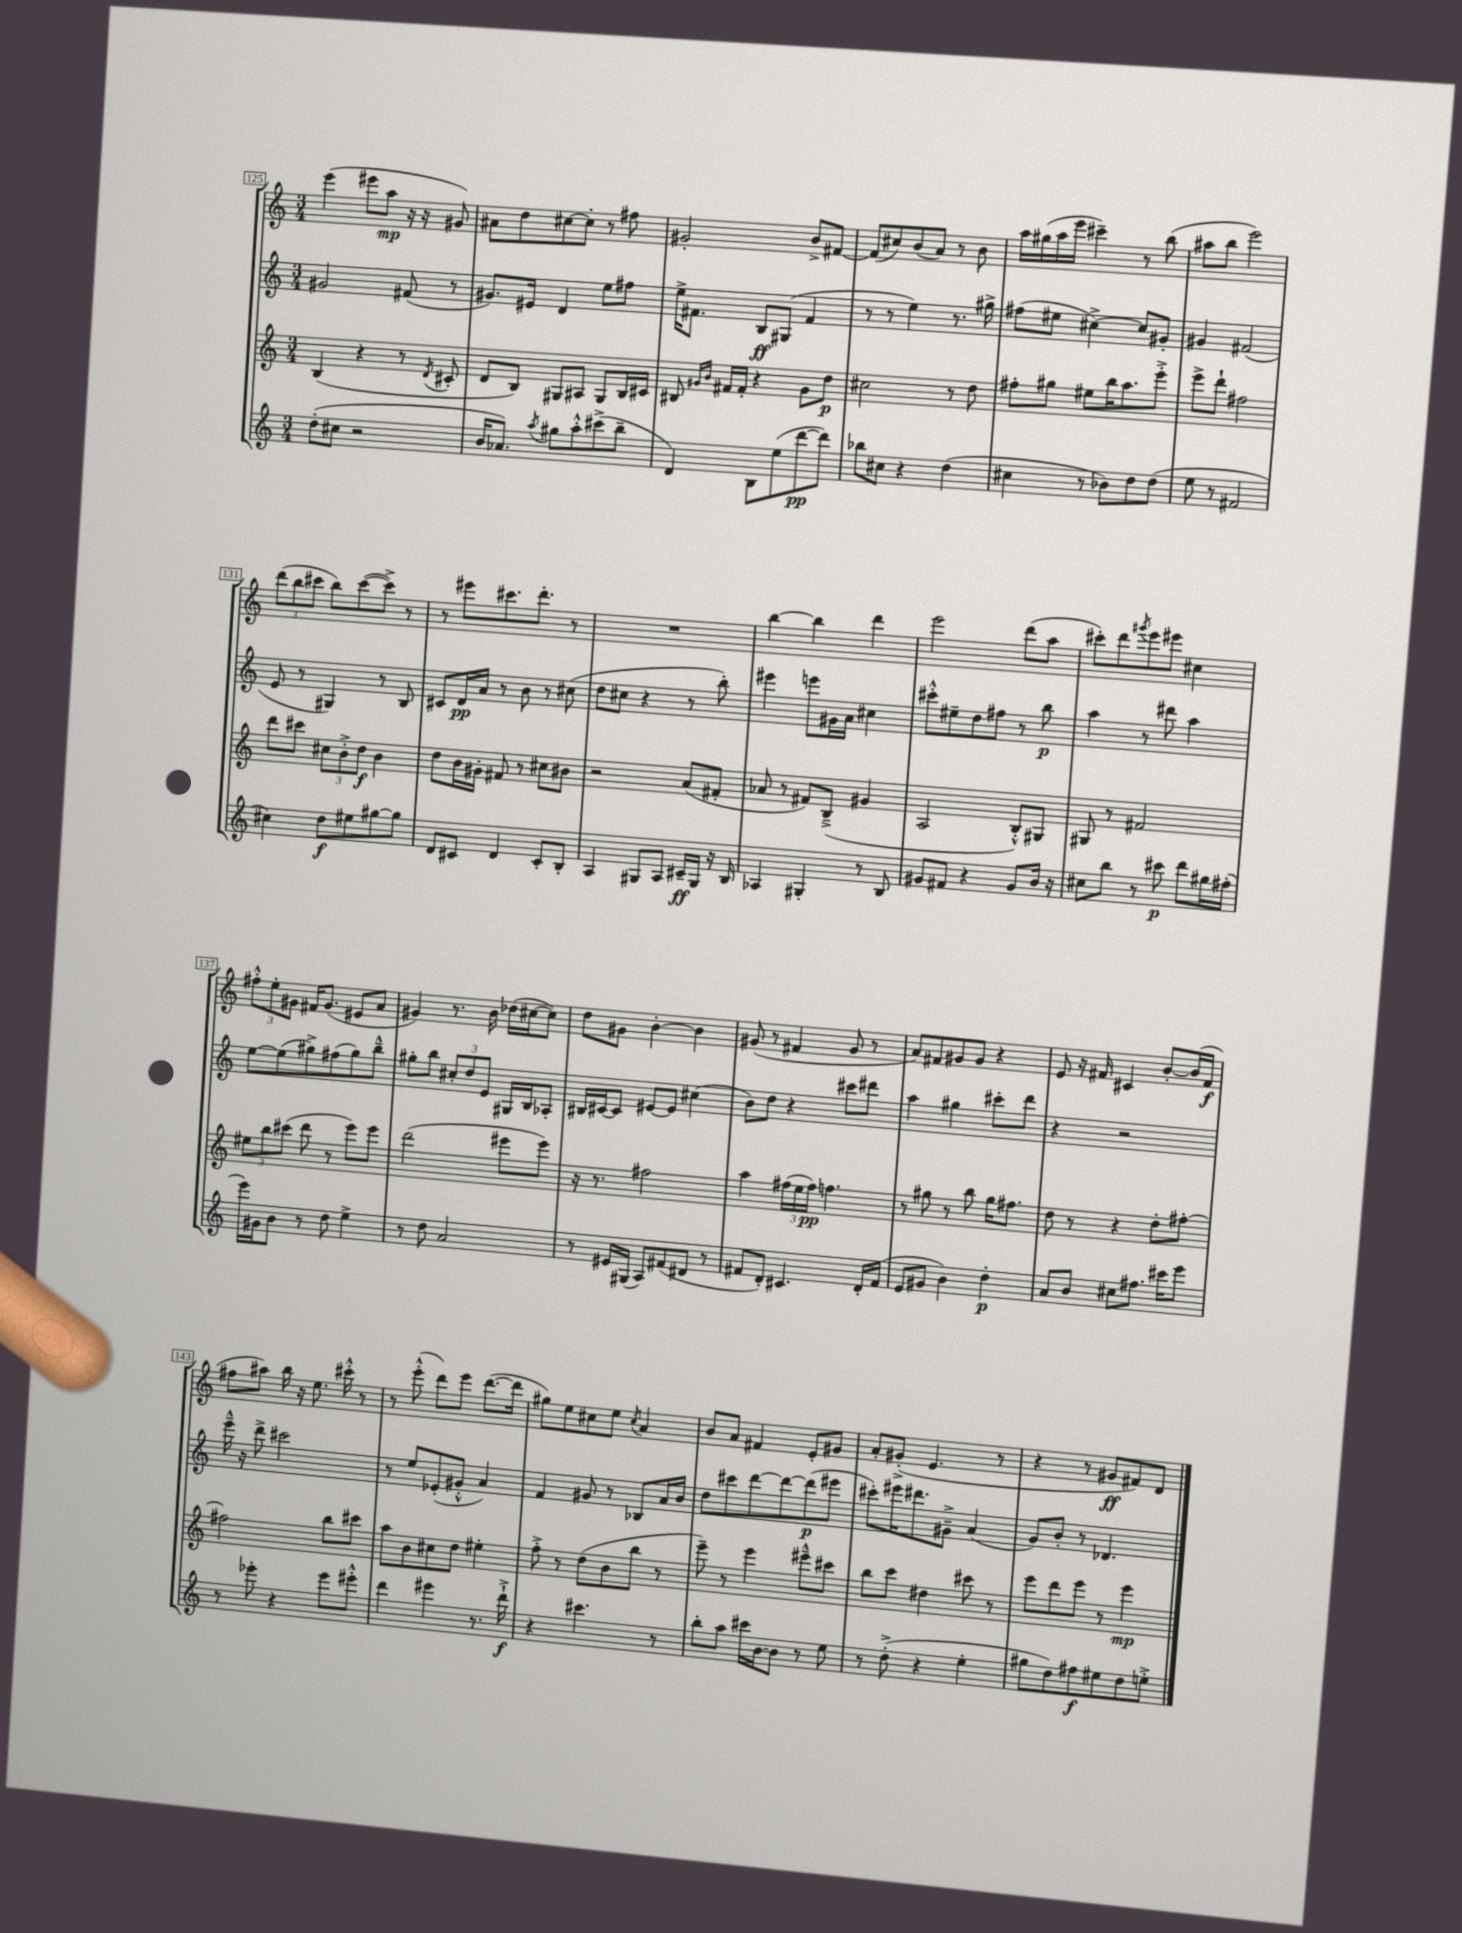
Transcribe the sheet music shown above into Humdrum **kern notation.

**kern	**dynam	**kern	**dynam	**kern	**dynam	**kern	**dynam
*part4	*part4	*part3	*part3	*part2	*part2	*part1	*part1
*staff4	*staff4	*staff3	*staff3	*staff2	*staff2	*staff1	*staff1
*clefG2	*	*clefG2	*	*clefG2	*	*clefG2	*
*k[]	*	*k[]	*	*k[]	*	*k[]	*
*M3/4	*	*M3/4	*	*M3/4	*	*M3/4	*
=125	=125	=125	=125	=125	=125	=125	=125
(8dd'\L	.	(4B/	.	2g#X/	.	(4eee\	.
8cc#X\J	.	.	.	.	.	.	.
2r	.	4r	.	.	.	8eee#X\L	.
.	.	.	.	.	.	8aa\J	mp
.	.	8r	.	(8f#X/	.	16r	.
.	.	.	.	.	.	16r	.
.	.	8qd/	.	.	.	.	.
.	.	8c#X'/	.	8r	.	8g#X/)	.
=126	=126	=126	=126	=126	=126	=126	=126
16b/KL	.	8d/L	.	8.g#X/L)	.	8a#X\L	.
8.a-X/J)	.	.	.	.	.	.	.
.	.	8B/J)	.	.	.	8dd\	.
.	.	.	.	16e#X/Jk	.	.	.
8qaa/	.	.	.	.	.	.	.
8gg#X\L	.	8G#X/L	.	4d/	.	[8cc#X\	.
8aa'^^\	.	8A#X/J	.	.	.	8cc#'\J]	.
(8ccc#X^\	.	8G#/L	.	8ee\L	.	8r	.
8bb~\J	.	16B/L	.	8ff#X\J	.	8ff#X\	.
.	.	16c#X/JJ	.	.	.	.	.
=127	=127	=127	=127	=127	=127	=127	=127
4d/)	.	8B#X/	.	16ee^\KL	.	2g#X'/	.
.	.	.	.	8.f#X\J	.	.	.
.	.	16qqg#X/LL	.	.	.	.	.
.	.	16qqb/JJ	.	.	.	.	.
.	.	16f#X/LL	.	.	.	.	.
.	.	16f#'/JJ	.	.	.	.	.
8B\L	.	4r	.	8B/L	ff	.	.
(8ee\	.	.	.	(8G#X/J	.	.	.
[8ddd\	pp	8g#\L	.	4f#/	.	8b^/L	.
8ddd\J])	.	8dd\J	p	.	.	[8f#X/J	.
=128	=128	=128	=128	=128	=128	=128	=128
8bb-X\L	.	2cc#X\	.	8r	.	(8f#/L]	.
8cc#X\J	.	.	.	8r	.	8cc#X/)	.
4r	.	.	.	4ee\)	.	(8b/	.
.	.	.	.	.	.	8a/J)	.
(4dd\	.	8r	.	8.r	.	8r	.
.	.	8dd\	.	.	.	8b\	.
.	.	.	.	16gg#X^\	.	.	.
=129	=129	=129	=129	=129	=129	=129	=129
4cc#X\	.	8ff#X'\L	.	(8ff#X\L	.	16aa\LL	.
.	.	.	.	.	.	(16gg#X\	.
.	.	8gg#X\J	.	8ee#X\J	.	16aa\	.
.	.	.	.	.	.	16eee\JJ	.
8r	.	8ee#X\L	.	[4cc#X^\)	.	4ccc#X~\)	.
8b-X\L)	.	16bb\K	.	.	.	.	.
.	.	8.aa\	.	.	.	.	.
8dd\	.	.	.	8cc#/L]	.	8r	.
(8dd\J	.	8eee'^\J	.	8g#X'/J	.	(8bb\	.
=130	=130	=130	=130	=130	=130	=130	=130
8ee\	.	8eee^\L	.	4g#X/	.	8aa#X\L	.
8r	.	8ddd`\J	.	.	.	8bb\J	.
2f#X/	.	2ff#X\	.	(2f#X/	.	2eee\)	.
!!LO:LB:g=z
=131	=131	=131	=131	=131	=131	=131	=131
4cc#X\)	.	8ddd\L	.	8e/	.	(12ddd\L	.
.	.	.	.	.	.	12bb\	.
.	.	8ccc#X\J	.	8r	.	.	.
.	.	.	.	.	.	12ccc#X\J	.
8dd\L	f	12cc#X\L	.	4G#X/)	.	8bb\L)	.
.	.	12b'^\	.	.	.	.	.
8ee#X\	.	.	.	.	.	([8ccc#\	.
.	.	12dd\J	f	.	.	.	.
[8gg#X\	.	4b\	.	8r	.	8ccc#^\J])	.
8gg#\J]	.	.	.	8B/	.	8r	.
=132	=132	=132	=132	=132	=132	=132	=132
8d/L	.	8dd\L	.	8c#X/L	.	8r	.
8c#X/J	.	16b\L	.	16d/L	pp	8eee#X\L	.
.	.	16g#X'\JJ	.	16a/JJ	.	.	.
4d/	.	8f#X/	.	8r	.	8.ccc#X\	.
.	.	8r	.	8b\	.	.	.
.	.	.	.	.	.	8.ddd'\J	.
8c#'/L	.	8cc#X\L	.	8r	.	.	.
8B'/J	.	8b#X\J	.	(8cc#X\	.	8r	.
=133	=133	=133	=133	=133	=133	=133	=133
4A/	.	2r	.	8dd\L	.	2.r	.
.	.	.	.	8cc#X\J	.	.	.
8G#X/L	.	.	.	4r	.	.	.
8A/J	.	.	.	.	.	.	.
16c#X~/LL	ff	(8a/L	.	8r	.	.	.
16G#/JJ	.	.	.	.	.	.	.
16r	.	8f#X'/J	.	8bb'\)	.	.	.
16B/	.	.	.	.	.	.	.
=134	=134	=134	=134	=134	=134	=134	=134
4A-X/	.	8a-X/	.	4eee#X\	.	[4bb\	.
.	.	8r	.	.	.	.	.
4G#X'/	.	8f#X/L)	.	8eeen\L	.	4bb\]	.
.	.	(8B~^/J	.	16g#X\L	.	.	.
.	.	.	.	16a\JJ	.	.	.
8r	.	4g#X/	.	4cc#X\	.	4ddd\	.
8B/	.	.	.	.	.	.	.
=135	=135	=135	=135	=135	=135	=135	=135
8g#X/L	.	2A/	.	8ccc#X'^^\L	.	2eee\	.
8f#X/J	.	.	.	8ee#X~\	.	.	.
4r	.	.	.	8dd\	.	.	.
.	.	.	.	8ff#X\J	.	.	.
8g#/L	.	8B'^^/L)	.	8r	.	(8ddd\L	.
16b/Jk	.	8G#X/J	.	8bb\	p	8aa\J	.
16r	.	.	.	.	.	.	.
=136	=136	=136	=136	=136	=136	=136	=136
8cc#X\L	.	8G#X/	.	4aa\	.	8ccc#X'\L)	.
8bb\J	.	8r	.	.	.	8ddd\	.
.	.	.	.	.	.	8qggg#X/	.
8r	.	2f#X/	.	8r	.	8eee\	.
8ccc#X\	p	.	.	8ddd#X\	.	8eee#X\J	.
8ddd\L	.	.	.	4aa\	.	4cc#X\	.
16gg#X\L	.	.	.	.	.	.	.
(16ff#X'\JJ	.	.	.	.	.	.	.
!!LO:LB:g=z
=137	=137	=137	=137	=137	=137	=137	=137
16eee\LL)	.	12ee#X\L	.	[8ee\L	.	12ff#X'^^\L	.
16g#X\J	.	.	.	.	.	.	.
.	.	12bb\	.	.	.	12ee'\	.
8b\J	.	.	.	(8ee\]	.	.	.
.	.	(12ccc#X\J	.	.	.	12g#X\J	.
8r	.	8ddd\	.	8gg#X^\)	.	16f#X/KL	.
.	.	.	.	.	.	(8.g#/J	.
8dd\	.	8r	.	(8ff#X\	.	.	.
4ee^\	.	8eee\L)	.	8gg#\)	.	8e#X/L	.
.	.	8eee\J	.	8bb~^^\J	.	8a/J	.
=138	=138	=138	=138	=138	=138	=138	=138
8r	.	(2ddd\	.	8gg#X'\L	.	4g#X/)	.
8dd\	.	.	.	8bb\J	.	.	.
2a/	.	.	.	12cc#X'/L	.	8.r	.
.	.	.	.	12dd/	.	.	.
.	.	.	.	12e/J	.	.	.
.	.	.	.	.	.	16b\	.
.	.	8eee#X\L	.	16G#X/LL	.	(16dd-X\LL	.
.	.	.	.	16B/J	.	[16cc#X\J	.
.	.	8eee#\J)	.	8A-X'/J	.	8cc#\J])	.
=139	=139	=139	=139	=139	=139	=139	=139
8r	.	16r	.	16B#X/LL	.	8dd\L	.
.	.	8.r	.	[16c#X/J	.	.	.
16e#X/LL	.	.	.	8c#/J]	.	8g#X\J	.
(16G#X/JJ	.	.	.	.	.	.	.
8A/L)	.	2ff#X\	.	[8e#X/L	.	[4b'\	.
(8f#X/	.	.	.	8e#/J]	.	.	.
8d#X/J	.	.	.	(4cc#X\	.	4b\]	.
8r	.	.	.	.	.	.	.
=140	=140	=140	=140	=140	=140	=140	=140
8f#X/L	.	4aa\	.	8b\L)	.	(8g#X/	.
8d'/J)	.	.	.	8dd\J	.	8r	.
4.c#X/	.	(24ff#X\LL	.	4r	.	4f#X/	.
.	.	24ee\	.	.	.	.	.
.	.	24ff#\JJ)	pp	.	.	.	.
.	.	4.ffn\	.	.	.	.	.
.	.	.	.	8ccc#X\L	.	8g#/	.
16d'/LL	.	.	.	8ddd#X\J	.	8r	.
(16f#/JJ	.	.	.	.	.	.	.
=141	=141	=141	=141	=141	=141	=141	=141
8e/L	.	8r	.	4aa\	.	8a/L)	.
8g#X/J	.	8gg#X\	.	.	.	8f#X/	.
4b\)	.	8r	.	4gg#X\	.	8g#X/	.
.	.	8bb\	.	.	.	8g#/J	.
4dd'\	p	16gg#\KL	.	8ccc#X'\L	.	4r	.
.	.	8.ff#X\J	.	.	.	.	.
.	.	.	.	8ddd\J	.	.	.
=142	=142	=142	=142	=142	=142	=142	=142
8a/L	.	8dd\	.	4r	.	8e/	.
8b/J	.	8r	.	.	.	16r	.
.	.	.	.	.	.	16f#X/	.
8cc#X\L	.	4r	.	2r	.	4c#X/	.
8.ff#X\J	.	.	.	.	.	.	.
.	.	8dd'\L	.	.	.	[8b'/L	.
16ccc#X\KL	.	.	.	.	.	.	.
8eee\J	.	[8ff#X'\J	.	.	.	(16b/L]	.
.	.	.	.	.	.	16f#/JJ	f
!!LO:LB:g=z
=143	=143	=143	=143	=143	=143	=143	=143
8r	.	2ff#X\]	.	16eee~^^\	.	8ff#X\L	.
.	.	.	.	16r	.	.	.
8eee-X'\	.	.	.	8ddd^\	.	8aa#X\J)	.
4r	.	.	.	2ccc#X\	.	16bb\	.
.	.	.	.	.	.	16r	.
.	.	.	.	.	.	8.ee\	.
8eee-\L	.	8bb\L	.	.	.	.	.
.	.	.	.	.	.	16ccc#X'^^\	.
8eee#X'^^\J	.	8ccc#X\J	.	.	.	8r	.
=144	=144	=144	=144	=144	=144	=144	=144
4ddd\	.	8aa\L	.	8r	.	8r	.
.	.	8b\	.	8ee/L	.	(8eee'^^\	.
4eee#X\	.	8cc#X\	.	(8e-X'/	.	8ddd\L)	.
.	.	8dd\J	.	8g#X'^^/J	.	8eee\J	.
8.r	.	4ee#X'\	.	4a/)	.	([8.ddd\L	.
16ddd`^\	f	.	.	.	.	16ddd\Jk]	.
=145	=145	=145	=145	=145	=145	=145	=145
4r	.	8ff'^\	.	4f/	.	8gg#X\L)	.
.	.	8r	.	.	.	8ee\	.
4.ccc#X\	.	(8dd\L	.	8g#X/	.	8cc#X\	.
.	.	8b\	.	8r	.	8ee\J	.
.	.	.	.	.	.	8qcc#/	.
.	.	8bb\J	.	8B-X/L	.	4a/	.
8r	.	8r	.	16a/L	.	.	.
.	.	.	.	16b/JJ	.	.	.
=146	=146	=146	=146	=146	=146	=146	=146
8bb'\L	.	8eee~\)	.	8dd\L	.	8b/L	.
8aa\J	.	8r	.	8ccc#X\	.	8a/J	.
16ccc#X\LL	.	4eee\	.	[8ddd\	.	4f#X/	.
[16b\J	.	.	.	.	.	.	.
8b\J]	.	.	.	8ddd\_	.	.	.
8r	.	8eee#X~^^\L	.	(8ddd\]	p	8e'/L	.
8ee\	.	8ccc#X\J	.	8eee#X\J	.	8g#X/J	.
=147	=147	=147	=147	=147	=147	=147	=147
8r	.	8bb\L	.	8ccc#X'\L)	.	8a'/L	.
(8dd'^\	.	8ccc\J	.	16eee#X\K	.	(8g#X'^/J	.
.	.	.	.	8.ddd#X\	.	.	.
4r	.	4dd#X\	.	.	.	4.e/	.
.	.	.	.	8g#X~^\J	.	.	.
4ee'\	.	8ccc#X\	.	(4a/	.	.	.
.	.	8r	.	.	.	8r	.
=148	=148	=148	=148	=148	=148	=148	=148
8gg#X\L	.	8eee\L	.	8g/L)	.	4r	.
8dd\)	.	8ddd\	.	8b'/J	.	.	.
8ff#X\	f	8eee\J	.	8r	.	8r	.
8ee#X\	.	8r	.	4.d-X/	.	8g#X/L	ff
8dd\	.	4eee\	mp	.	.	8f#X/)	.
8een'^\J	.	.	.	.	.	8d/J	.
==	==	==	==	==	==	==	==
*-	*-	*-	*-	*-	*-	*-	*-
